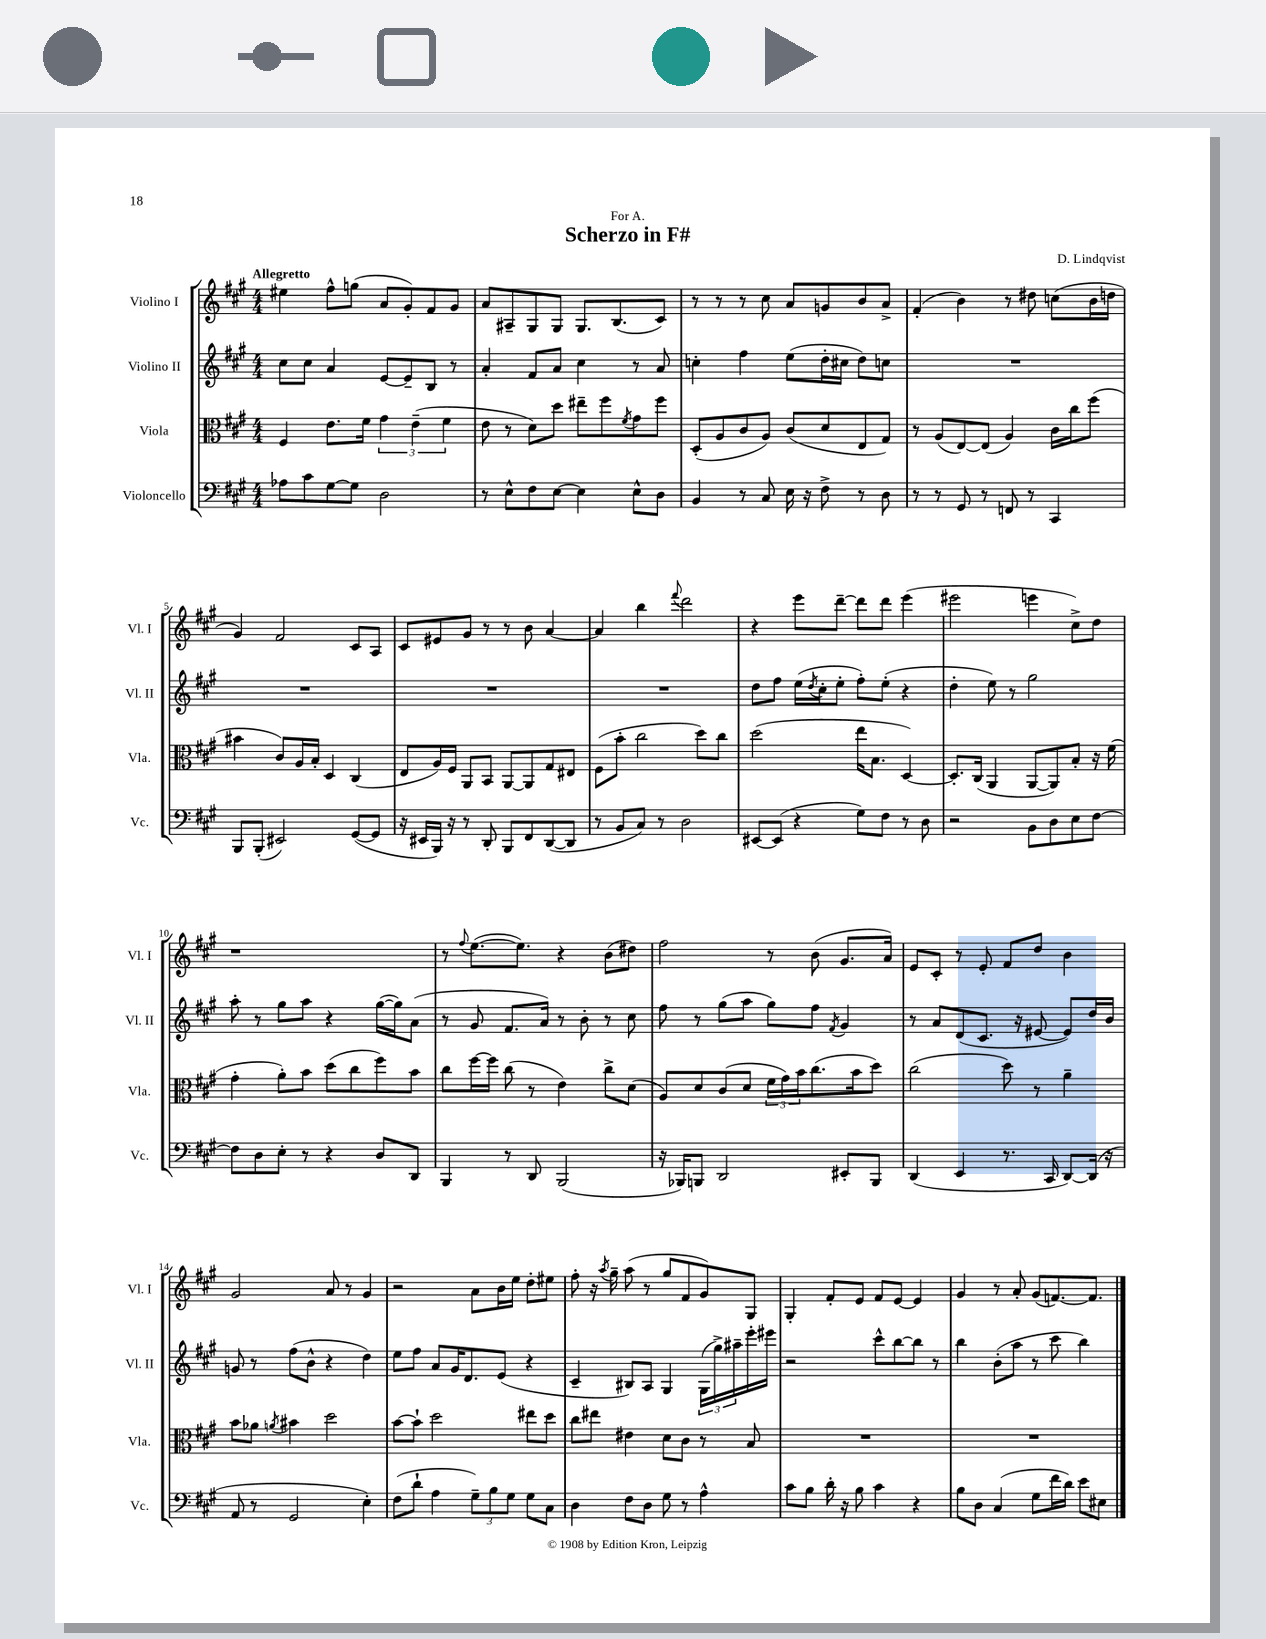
\header { title = "Scherzo in F#" composer = "D. Lindqvist" dedication = "For A." }
<<
\new StaffGroup <<
\new Staff = "s0" \with { instrumentName = "Violino I" shortInstrumentName = "Vl. I" } {
    \clef treble \key a \major \numericTimeSignature \time 4/4 \tempo "Allegretto"
    eis''4 fis''8-^ g''8( a'8 gis'8-.) fis'8 gis'8 |
    a'8 ais8-- gis8 gis8 gis8. b8.( cis'8) |
    r8 r8 r8 cis''8 a'8 g'8 b'8 a'8-> |
    fis'4-.( b'4) r8 dis''8 c''8( b'16 d''16 |
    gis'4) fis'2 cis'8 a8 |
    cis'8 eis'8 gis'8 r8 r8 b'8 a'4~ |
    a'4 b''4 \appoggiatura { fis'''8 } d'''2 |
    r4 e'''8 d'''8~-- d'''8 d'''8 e'''4( |
    eis'''2 e'''4 cis''8->) d''8 |
    r1 |
    r8 \appoggiatura { fis''8 } e''8.~( e''8.) r4 b'8( dis''8) |
    fis''2 r8 b'8( gis'8. a'16) |
    e'8 cis'8-. r8 e'8-. fis'8 d''8 b'4 |
    gis'2 a'8 r8 gis'4 |
    r2 a'8 b'16 e''16 d''8-. eis''8 |
    fis''8-. r16 \acciaccatura { a''8 } gis''16-- a''8( r8 gis''8 fis'8 gis'8) gis8 |
    gis4-. fis'8-. e'8 fis'8 e'8~ e'4 |
    gis'4 r8 a'8-. gis'8( f'8.~) f'8. \bar "|." |
}
\new Staff = "s1" \with { instrumentName = "Violino II" shortInstrumentName = "Vl. II" } {
    \clef treble \key a \major \numericTimeSignature \time 4/4
    cis''8 cis''8 a'4 e'8~ e'8-- b8 r8 |
    a'4-. fis'8 a'8 cis''4 r8 a'8 |
    c''4-. fis''4 e''8( d''16-. cis''16 d''8) c''8 |
    R1 |
    R1 |
    R1 |
    R1 |
    d''8 fis''8 e''16( \acciaccatura { d''8 } cis''16-. e''8-. fis''8-.) e''8-.( r4 |
    d''4-. e''8) r8 gis''2 |
    a''8-. r8 gis''8 a''8 r4 gis''16~( gis''16) a'8( |
    r8 gis'8 fis'8. a'16) r8 b'8-. r8 cis''8 |
    fis''8 r8 gis''8( a''8 gis''8) fis''8 \acciaccatura { fis'8 } gis'4 |
    r8 a'8 d'8( cis'8. r16 eis'8~ eis'8) d''16 b'16 |
    g'8 r8 fis''8( b'8-^ r4 d''4) |
    e''8 fis''8 a'8 gis'16 d'8. e'8( r4 |
    cis'4-- bis8) a8 gis4 \tuplet 3/2 { gis16( gis''16->) ais''16-- } e'''16-. eis'''16 |
    r2 cis'''8-^ b''8~ b''8 r8 |
    b''4 b'8-.( a''8 r8 cis'''8 b''4) \bar "|." |
}
\new Staff = "s2" \with { instrumentName = "Viola" shortInstrumentName = "Vla." } {
    \clef alto \key a \major \numericTimeSignature \time 4/4
    fis4 e'8. fis'16 \tuplet 3/2 { gis'4 e'4--( fis'4 } |
    e'8 r8 d'8) d''8 eis''8-- fis''8 \acciaccatura { fis'8 } gis'8 fis''8 |
    d8-.( a8 cis'8 a8) cis'8( d'8 e8 gis8) |
    r8 a8( e8~) e8( a4) cis'16 cis''16 fis''8( |
    bis'4 cis'8) a16 b16-. d4 cis4( |
    e8 a16) fis16 a,8 b,8 a,8~ a,8 gis8 eis8 |
    fis8( b'8-. cis''2 d''8) cis''8 |
    d''2( e''16 b8. d4~) |
    d8.-. cis16( a,4 a,8~ a,8) b8-. r16 fis'16( |
    gis'4-. a'8-.) b'8 d''8( cis''8 fis''8) b'8 |
    cis''8 fis''16~ fis''16 cis''8( r8 e'4) cis''8-> d'8( |
    a8) d'8 cis'8( d'8 \tuplet 3/2 { fis'16 gis'16) b'16 } cis''8.( b'16 d''8) |
    cis''2( d''8) r8 a'4-- |
    b'8 aes'8 \acciaccatura { a'8 } bis'4 d''2 |
    b'8~ b'8-! d''2 eis''8 d''8 |
    cis''8 eis''8 eis'4 d'8 cis'8 r8 b8 |
    R1 |
    R1 \bar "|." |
}
\new Staff = "s3" \with { instrumentName = "Violoncello" shortInstrumentName = "Vc." } {
    \clef bass \key a \major \numericTimeSignature \time 4/4
    aes8 cis'8 gis8~ gis8 d2 |
    r8 e8-^ fis8 e8~ e4 e8-^ d8 |
    b,4 r8 cis8 e16 r16 fis8-> r8 d8 |
    r8 r8 gis,8 r8 f,8 r8 cis,4 |
    b,,8 b,,8-.( eis,2) gis,8~( gis,8 |
    r16 eis,16 b,,16) r16 r8 d,8-. b,,8 fis,8 d,8~( d,8 |
    r8 b,8 cis8) r8 d2 |
    eis,8~ eis,8( r4 gis8) fis8 r8 d8 |
    r2 b,8 d8 e8 fis8~ |
    fis8 d8 e8-. r8 r4 d8 d,8 |
    b,,4 r8 d,8 b,,2( |
    r16 bes,,16) b,,8 d,2 eis,8-. b,,8 |
    d,4( e,4 r8. cis,16 d,8~) d,16( r16 |
    a,8 r8 gis,2 e4-.) |
    fis8( d'8-! a4 \tuplet 3/2 { gis8--) b8 gis8 } gis8 cis8 |
    d4 fis8 d8 gis8 r8 a4-^ |
    cis'8 b8 d'16-. r16 b8 cis'4 r4 |
    b8 d8 cis4( gis8 fis'16 d'16) e'8 eis8 \bar "|." |
}
>>
>>
